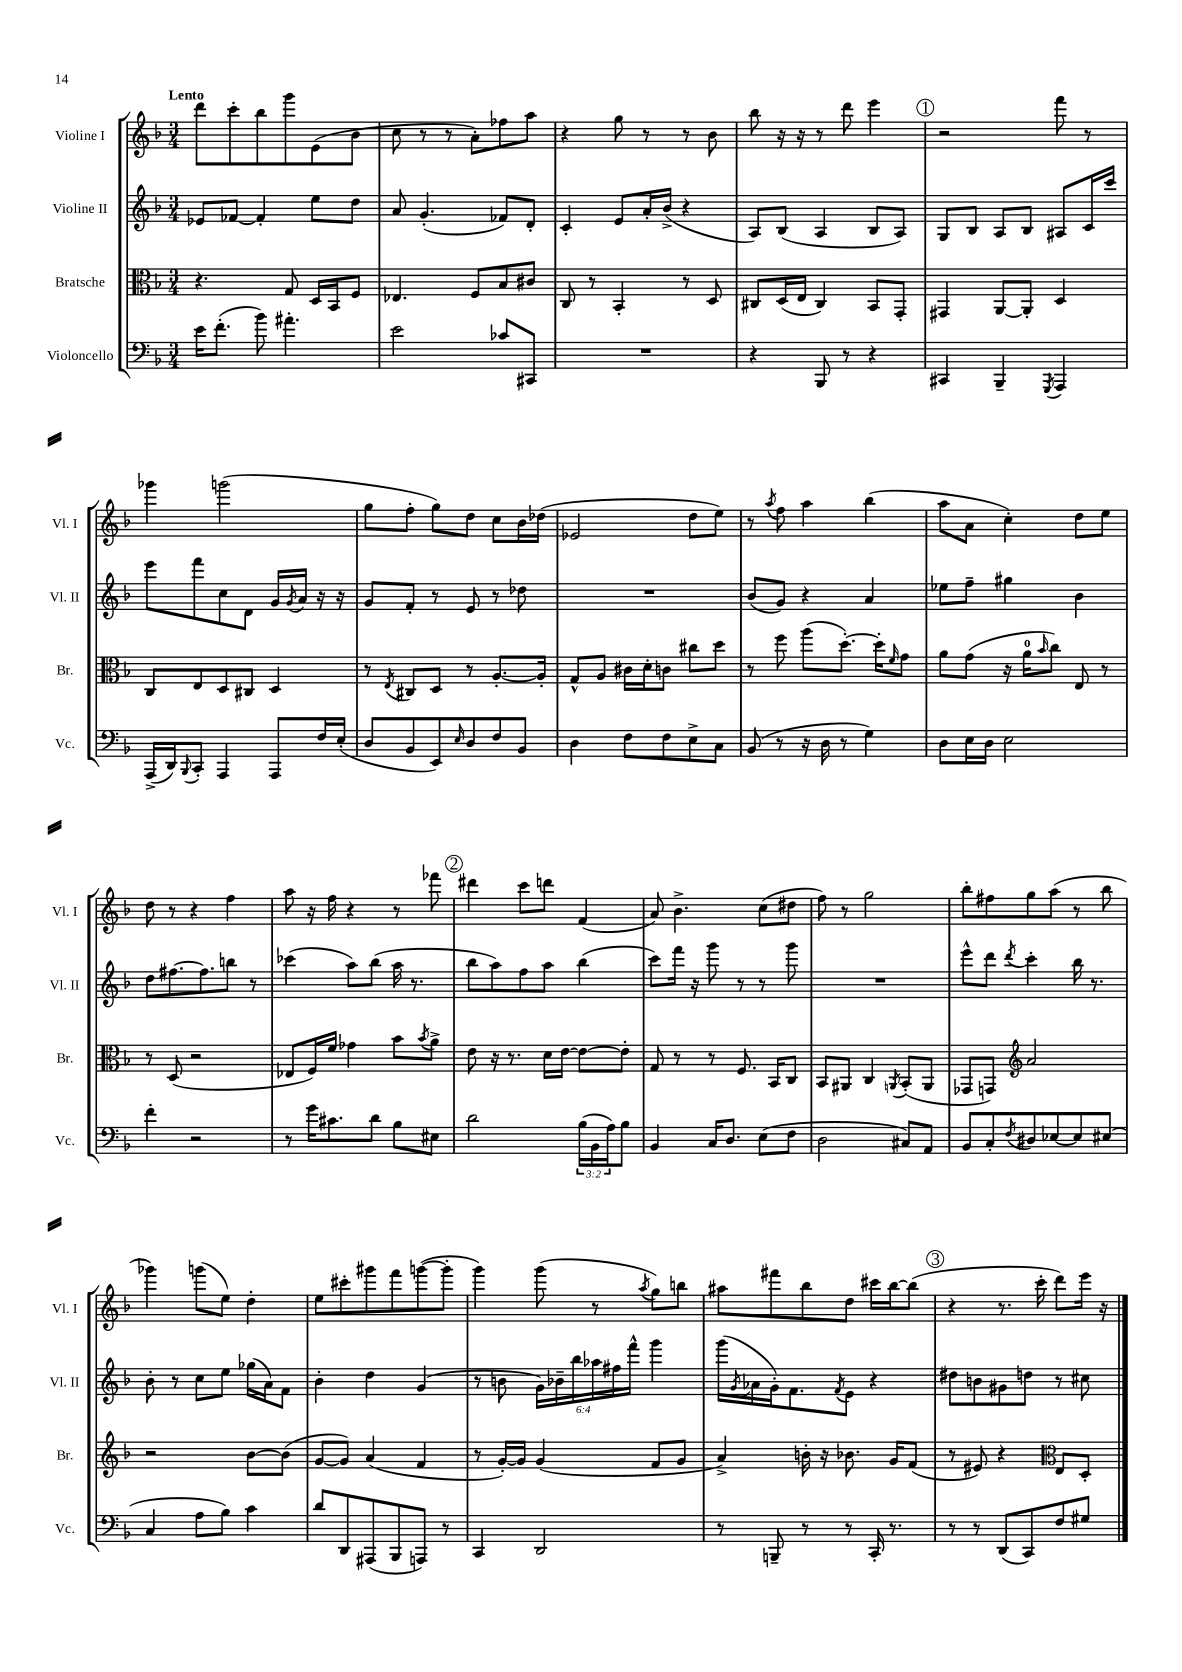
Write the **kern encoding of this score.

**kern	**kern	**kern	**kern
*staff4	*staff3	*staff2	*staff1
*clefF4	*clefC3	*clefG2	*clefG2
*k[b-]	*k[b-]	*k[b-]	*k[b-]
*M3/4	*M3/4	*M3/4	*M3/4
16e	4.r	8e-	8ddd
(8.f'	.	.	.
.	.	[8f-	8ccc'
8b-)	.	4f-']	8bb-
4.a#'	8G	.	8ggg
.	16D	8ee	(8e
.	16BB-	.	.
.	8F	8dd	8b-
=	=	=	=
2e	4.E-	8a	8cc
.	.	(4.g'	8r
.	.	.	8r
.	8F	.	8a')
8c-	8B-	8f-)	8ff-
8CC#	8c#	8d'	8aa
=	=	=	=
2.r	8C	4c'	4r
.	8r	.	.
.	4BB-'	8e	8gg
.	.	16a'	8r
.	.	(16b-^	.
.	8r	4r	8r
.	8D	.	8b-
=	=	=	=
4r	8C#	8A)	8bb-
.	(16D	(8B-	16r
.	16E	.	16r
8BBB-	4C#)	4A	8r
8r	.	.	8ddd
4r	8BB-	8B-	4eee
.	8GG'	8A)	.
=	=	=	=
4CC#	4GG#	8G	2r
.	.	8B-	.
4BBB-~	[8AA	8A	.
.	8AA']	8B-	.
8qGGG	.	.	.
4AAA	4D	8A#	8fff
.	.	16c	8r
.	.	16ccc	.
=	=	=	=
(16AAA^	8C	8eee	4ggg-
16DD)	.	.	.
8qqBBB-	.	.	.
8CC'	8E	8fff	.
4AAA	8D	8cc	(2ggg
.	8C#	8d	.
8AAA	4D	16g	.
.	.	8qg	.
.	.	16a	.
16F	.	16r	.
(16E'	.	16r	.
=	=	=	=
8D	8r	8g	8gg
.	8qE	.	.
8BB-	8C#	8f'	8ff'
8EE)	8D	8r	8gg)
16qqE	.	.	.
8D	8r	8e	8dd
8F	[8.A'	8r	8cc
8BB-	.	8dd-	16b-
.	16A']	.	(16dd-
=	=	=	=
4D	8G^^	2.r	2e-
.	8A	.	.
8F	16c#	.	.
.	16d'	.	.
8F	8c	.	.
8E^	8cc#	.	8dd
8C	8dd	.	8ee)
=	=	=	=
(8BB-	8r	(8b-	8r
.	.	.	8qaa
8r	8ff	8g)	8ff
16r	(8aa	4r	4aa
16D	.	.	.
8r	[8.dd')	.	.
4G)	.	4a	(4bb-
.	16dd']	.	.
.	16qqf	.	.
.	8g	.	.
=	=	=	=
8D	8a	8ee-	8aa
16E	(8g	8ff~	8a
16D	.	.	.
2E	16r	4gg#	4cc')
.	16a	.	.
.	16qqb-	.	.
.	8cc)	.	.
.	8E	4b-	8dd
.	8r	.	8ee
=	=	=	=
4f'	8r	8dd	8dd
.	(8D	[8.ff#	8r
2r	2r	.	4r
.	.	8.ff#]	.
.	.	8bb	4ff
.	.	8r	.
=	=	=	=
8r	8E-	(4ccc-	8aa
16g	16F)	.	16r
8.c#	16f	.	16ff
.	4g-	8aa)	4r
8d	.	(8bb-	.
8B-	8b-	16aa	8r
.	.	8.r	.
.	8qb-	.	.
8E#	8a^	.	8fff-
=	=	=	=
2d	8e	8bb-	4ddd#
.	16r	8aa)	.
.	8.r	.	.
.	.	8ff	8ccc
.	16d	8aa	8ddd
.	[16e	.	.
(24B-	8e_	(4bb-	(4f
24BB-	.	.	.
24A)	.	.	.
8B-	8e']	.	.
=	=	=	=
4BB-	8G	8ccc)	8a)
.	8r	16fff	4.b-^
.	.	16r	.
16C	8r	8ggg	.
8.D	.	.	.
.	8.F	8r	.
(8E	.	8r	(8cc
.	16BB-	.	.
8F	8C	8ggg	8dd#
=	=	=	=
2D	8BB-	2.r	8ff)
.	8AA#	.	8r
.	4C	.	2gg
.	8qAA	.	.
8C#)	(8BB-'	.	.
8AA	8AA	.	.
=	=	=	=
8BB-	8GG-	8eee^^	8bb-'
8C'	8GG)	8ddd	8ff#
*	*clefG2	*	*
8qF	.	8qddd	.
8D#	2a	4ccc'	8gg
[8E-	.	.	(8aa
8E-]	.	16bb-	8r
.	.	8.r	.
(8E#	.	.	8bb-
=	=	=	=
4C	2r	8b-'	4ggg-)
.	.	8r	.
8A	.	8cc	(8ggg
8B-)	.	8ee	8ee)
4c	[8b-	(16gg-	4dd'
.	.	16a)	.
.	(8b-]	8f	.
=	=	=	=
8d	[8g	4b-'	8ee
8DD	8g])	.	8ccc#'
(8AAA#	(4a	4dd	8ggg#
8BBB-	.	.	8fff
8AAA)	4f	(4g	([8ggg
8r	.	.	8ggg']
=	=	=	=
4CC	8r	8r	4ggg)
.	[16g')	8b	.
.	16g]	.	.
2DD	(4g	24g)	(8ggg
.	.	24b-~	.
.	.	24bb-	.
.	.	24aa-	8r
.	.	24ff#	.
.	.	24fff^^	.
.	.	.	8qaa
.	8f	4ggg	8gg)
.	8g	.	8bb
=	=	=	=
8r	4a^)	(16ggg	8aa#
.	.	8qg	.
.	.	16a-	.
8BBB~	.	16g')	8fff#
.	.	8.f	.
8r	16b'	.	8bb-
.	16r	.	.
.	.	8qf	.
8r	8.b-	8e	8dd
16CC'	.	4r	16ccc#
8.r	16g	.	[16bb-
.	(8f	.	(8bb-]
=	=	=	=
8r	8r	8dd#	4r
8r	8e#)	8b	.
(8DD	4r	8g#	8.r
8CC)	.	8dd	.
.	.	.	16ccc'
*	*clefC3	*	*
8F	8E	8r	8ddd)
8G#	8D'	8cc#	16eee
.	.	.	16r
==	==	==	==
*-	*-	*-	*-
